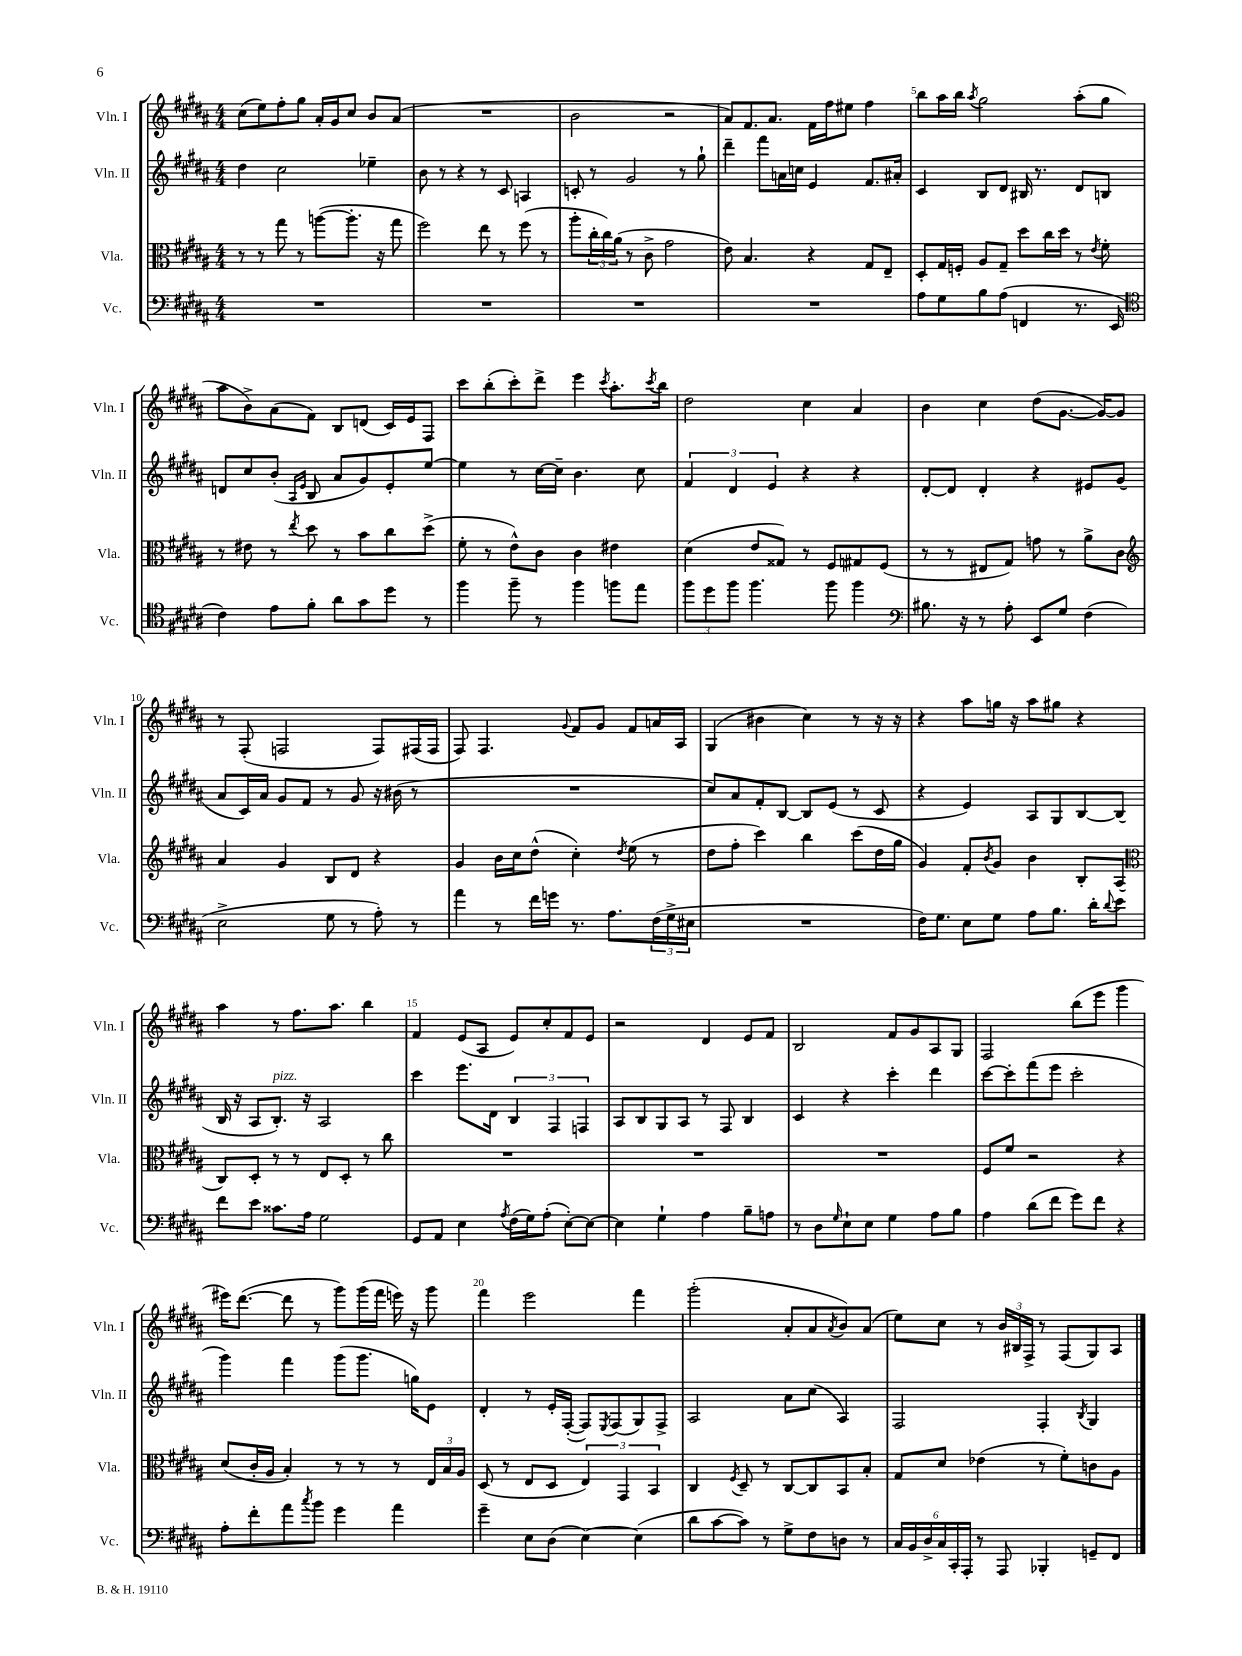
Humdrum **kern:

**kern	**kern	**kern	**kern
*part4	*part3	*part2	*part1
*staff4	*staff3	*staff2	*staff1
*I"Vc.	*I"Vla.	*I"Vln. II	*I"Vln. I
*I'Vc.	*I'Vla.	*I'Vln. II	*I'Vln. I
*clefF4	*clefC3	*clefG2	*clefG2
*k[f#c#g#d#a#]	*k[f#c#g#d#a#]	*k[f#c#g#d#a#]	*k[f#c#g#d#a#]
*M4/4	*M4/4	*M4/4	*M4/4
=1	=1	=1	=1
1r	8r	4dd#\	(8cc#\L
.	8r	.	8ee\)
.	8gg#\	2cc#\	8ff#'\
.	8r	.	8gg#\J
.	([8aan\L	.	16a#'/LL
.	.	.	16g#/J
.	8.aa'\J]	.	8cc#/J
.	.	4ee-X~\	8b/L
.	16r	.	.
.	8gg#\	.	(8a#/J
=2	=2	=2	=2
1r	2ff#\)	8b\	1r
.	.	8r	.
.	.	4r	.
.	8ee\	8r	.
.	8r	8c#/	.
.	(8ff#\	4An/	.
.	8r	.	.
=3	=3	=3	=3
1r	8aa#'\L	8cn'/	2b\
.	24cc#'\L	8r	.
.	24cc#\)	.	.
.	(24a#\JJ	.	.
.	8r	2g#/	.
.	8c#^\	.	.
.	2g#\	.	2r
.	.	8r	.
.	.	8gg#`\	.
=4	=4	=4	=4
1r	8e\)	4ddd#~\	8a#/L)
.	4.B/	.	8.f#/
.	.	8fff#\L	.
.	.	.	8.a#/J
.	.	16an\L	.
.	.	16ccn\JJ	.
.	4r	4e/	16f#\LL
.	.	.	16ff#\J
.	.	.	8ee#X\J
.	8G#/L	8.f#/L	4ff#\
.	8E~/J	.	.
.	.	16a#X'/Jk	.
=5	=5	=5	=5
8A#\L	8D#'/L	4c#/	8bb\L
8G#\	16G#/L	.	16aa#\L
.	16Fn'/JJ	.	16bb\JJ
.	.	.	8qaa#/
8B\	8A#/L	8B/L	2gg#\
(8A#\J	8G#~/J	8d#/J	.
4FFn/	8dd#\L	16B#X/	.
.	.	8.r	.
.	16cc#\L	.	.
.	16dd#\JJ	.	.
8.r	8r	8d#/L	(8aa#'\L
.	8qe/	.	.
.	8f#'\	8Bn/J	8gg#\J
16EE/	.	.	.
!!LO:LB:g=z
=6	=6	=6	=6
*clefC4	*	*	*
4c#\)	8r	8dn/L	8aa#\L
.	8e#X\	8cc#/	8b^\)
8e\L	8r	(8b'/J	(8a#\
.	.	16qqA#/LL	.
.	8qee/	16qqe/JJ	.
8f#'\J	8dd#\	8B/	8f#\J)
8a#\L	8r	8a#/L	8B/L
8g#\	8b\L	8g#/)	(8dn/J
8dd#\J	8cc#\	8e'/	16c#/LL)
.	.	.	16e/J
8r	(8dd#^\J	[8ee/J	8F#/J
=7	=7	=7	=7
4ff#\	8f#'\	4ee\]	8ccc#\L
.	8r	.	(8bb'\
8ff#~\	8e^^\L)	8r	8ccc#'\)
8r	8c#\J	[16cc#\LL	8ddd#^\J
.	.	16cc#~\JJ]	.
4ff#\	4c#\	4.b\	4eee\
.	.	.	8qccc#/
8ffn\L	4e#X\	.	8.aa#'\L
8ee\J	.	8cc#\	.
.	.	.	8qccc#/
.	.	.	16bb\Jk
=8	=8	=8	=8
12ff#\L	(4d#\	6f#/	2dd#\
12dd#\	.	.	.
12ff#\J	.	6d#/	.
4.ff#\	8e/L	.	.
.	.	6e/	.
.	8G##X/J)	.	.
.	8r	4r	4cc#\
8ff#\	8F#/L	.	.
4ff#\	8G#X/	4r	4a#/
.	(8F#/J	.	.
=9	=9	=9	=9
*clefF4	*	*	*
8.B#X\	8r	[8d#'/L	4b\
.	8r	8d#/J]	.
16r	.	.	.
8r	8E#X/L	4d#'/	4cc#\
8A#'\	8G#/J)	.	.
8EE/L	8gn\	4r	(8dd#\L
8G#/J	8r	.	[8.g#\J
(4F#\	8a#^\L	8e#X/L	.
.	.	.	16g#/KL_)
.	8c#\J	(8g#/J	8g#/J]
!!LO:LB:g=z
=10	=10	=10	=10
*	*clefG2	*	*
2E^\	4a#/	8a#/L	8r
.	.	16c#/L)	(8F#'/
.	.	16a#/JJ	.
.	4g#/	8g#/L	2Fn/
.	.	8f#/J	.
8G#\	8B/L	8r	.
8r	8d#/J	8g#/	.
8A#'\)	4r	16r	8F/L)
.	.	(16b#X\	.
8r	.	8r	(16F#X/L
.	.	.	16F#/JJ
=11	=11	=11	=11
4a#\	4g#/	1r	8F#/)
.	.	.	4.F#/
8r	16b\LL	.	.
.	16cc#\J	.	.
16f#\LL	(8dd#^^\J	.	.
16gn\JJ	.	.	.
.	.	.	8qqg#/
8.r	4cc#'\)	.	8f#/L
.	.	.	8g#/J
8.A#\L	.	.	.
.	8qdd#/	.	.
.	(8ee\	.	8f#/L
(24F#\L	8r	.	16an/L
24G#^\	.	.	.
.	.	.	16A#/JJ
24E#X\JJ	.	.	.
=12	=12	=12	=12
1r	8dd#\L	8cc#/L)	(4G#/
.	8ff#'\J	8a#/	.
.	4ccc#\)	8f#'/	4b#X\
.	.	[8B/J	.
.	4bb\	8B/L]	4cc#\)
.	.	(8e/J	.
.	(8ccc#\L	8r	8r
.	16dd#\L	8c#/	16r
.	16gg#\JJ	.	16r
=13	=13	=13	=13
16F#\KL)	4g#/)	4r	4r
8.G#\J	.	.	.
8E\L	8f#'/L	4e/)	8aa#\L
.	8qb/	.	.
8G#\J	8g#/J	.	16ggn\Jk
.	.	.	16r
8A#\L	4b\	8A#/L	8aa#\L
8.B\J	.	8G#/	8gg#X\J
.	8B'/L	[8B/	4r
16d#'\KL	.	.	.
8qqd#/	.	.	.
8e\J	(8A#/J	(8B/J]	.
!!LO:LB:g=z
=14	=14	=14	=14
*	*clefC3	*	*
8f#\L	8C#/L)	16B/	4aa#\
.	.	16r	.
8e\J	8D#'/J	8A#/L	.
!	!	!LO:TX:a:i:t=pizz.	!
8.c##X\L	8r	8.B'/J)	8r
.	8r	.	8.ff#\L
16A#\Jk	.	16r	.
2G#\	8E/L	2A#/	.
.	.	.	8.aa#\J
.	8D#'/J	.	.
.	8r	.	4bb\
.	8cc#\	.	.
=15	=15	=15	=15
8GG#/L	1r	4ccc#\	4f#/
8AA#/J	.	.	.
4E\	.	8.eee\L	(8e/L
.	.	.	8A#/J
.	.	16d#\Jk	.
8qA#/	.	.	.
(16F#\LL	.	6B/	8e/L)
16G#\J)	.	.	.
(8A#'\J	.	.	8cc#'/
.	.	6F#/	.
[8E'\L)	.	.	8f#/
.	.	6Fn/	.
8E\J_	.	.	8e/J
=16	=16	=16	=16
4E\]	1r	8A#/L	2r
.	.	8B/	.
4G#`\	.	8G#/	.
.	.	8A#/J	.
4A#\	.	8r	4d#/
.	.	8F#/	.
8B~\L	.	4B/	8e/L
8An\J	.	.	8f#/J
=17	=17	=17	=17
8r	1r	4c#/	2B/
8D#\L	.	.	.
16qqG#/	.	.	.
8E`\	.	4r	.
8E\J	.	.	.
4G#\	.	4ccc#'\	8f#/L
.	.	.	8g#/
8A#\L	.	4ddd#\	8A#/
8B\J	.	.	8G#/J
=18	=18	=18	=18
4A#\	8F#/L	[8ccc#\L	2F#/
.	8f#/J	8ccc#'\]	.
(8d#\L	2r	(8fff#\	.
8f#\J	.	8eee\J	.
8g#\L)	.	2ccc#'\	(8bb\L
8f#\J	.	.	8eee\J
4r	4r	.	4ggg#\
!!LO:LB:g=z
=19	=19	=19	=19
8A#'\L	(8d#/L	4ggg#\)	16eee#X\KL)
.	.	.	([8.ddd#\J
8f#'\	16c#'/L	.	.
.	16A#/JJ	.	.
8a#\	4B'/)	4fff#\	8ddd#\]
8qcc#/	.	.	.
8b\J	.	.	8r
4g#\	8r	(8ggg#\L	8ggg#\L)
.	8r	8.ggg#\J	(16ggg#\L
.	.	.	16fff#\JJ
4a#\	8r	.	16eeen\)
.	.	16ggn\KL)	16r
.	24E/LL	8e\J	8ggg#\
.	24B/	.	.
.	24A#/JJ	.	.
=20	=20	=20	=20
4g#~\	(8D#/	4d#'/	4fff#\
.	8r	.	.
8E\L	8E/L	8r	2eee\
(8D#\J	8D#/J	16e'/LL	.
.	.	([16F#'/JJ	.
[4E\)	6E/)	8F#/L])	.
.	.	8qE/	.
.	.	(8F#/	.
.	6GG#/	.	.
(4E\]	.	8G#/)	4fff#\
.	6BB/	.	.
.	.	8F#^/J	.
=21	=21	=21	=21
8d#\L	4C#/	2A#/	(2ggg#'\
[8c#\	.	.	.
.	8qF#/	.	.
8c#\J])	8D#~/	.	.
8r	8r	.	.
8G#^\L	[8C#/L	8a#\L	8a#'/L
8F#\	8C#/]	(8cc#\J	8a#/
.	.	.	8qa#/
8Dn\J	8BB/	4A#/)	8b/)
8r	8B'/J	.	(8a#/J
=22	=22	=22	=22
24C#/LL	8G#/L	2F#/	8ee\L)
24BB/	.	.	.
24D#^/	.	.	.
24C#/	8d#/J	.	8cc#\J
24CC#'/	.	.	.
24AAA#'/JJ	.	.	.
8r	(4e-X\	.	8r
8AAA#/	.	.	24b/LL
.	.	.	24B#X/
.	.	.	24F#^/JJ
4BBB-X'/	8r	4F#'/	8r
.	8f#'\L)	.	(8F#/L
.	.	8qB/	.
8GGn~/L	8cn\	4G#/	8G#/)
8FF#/J	8A#\J	.	8A#/J
==	==	==	==
*-	*-	*-	*-
